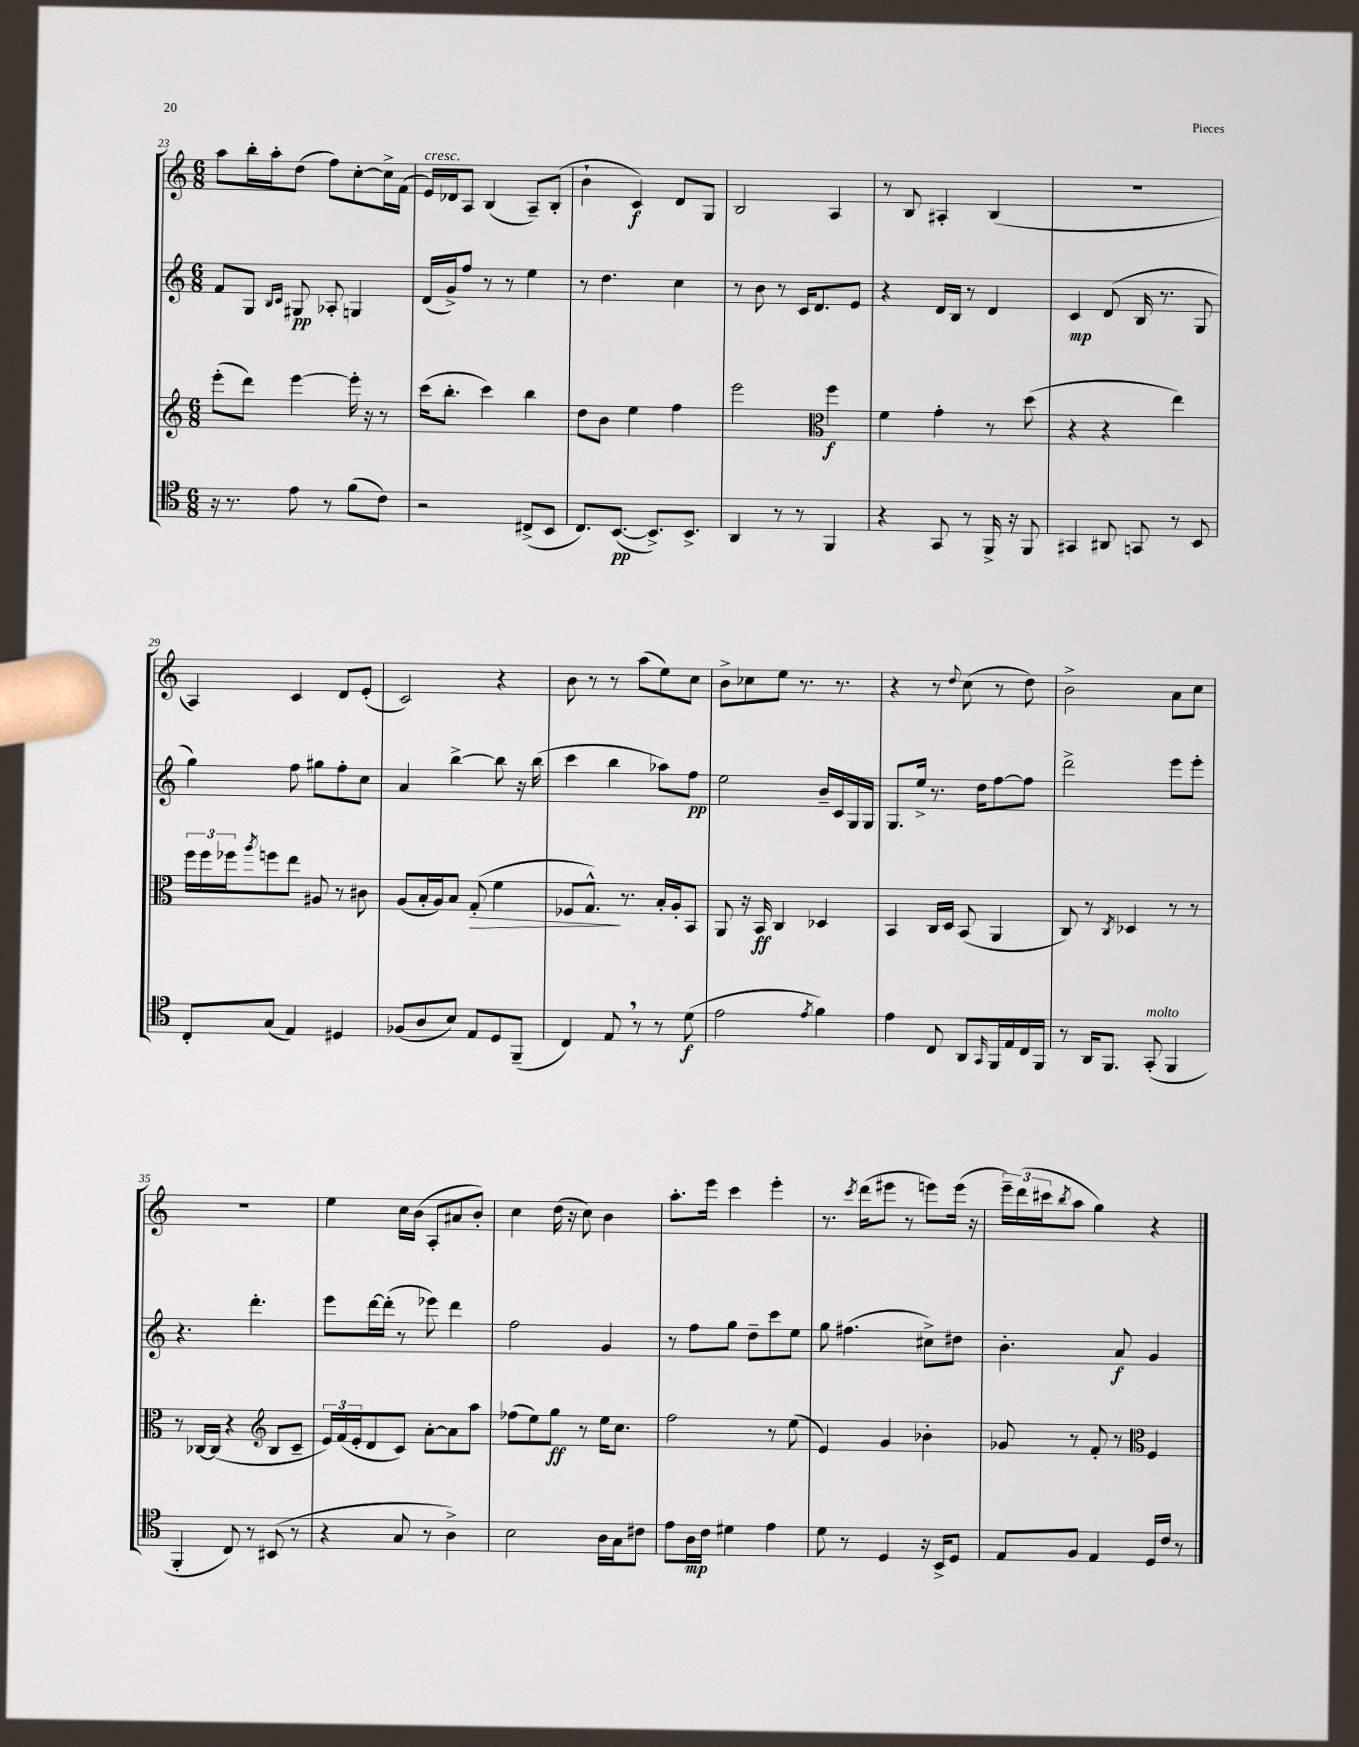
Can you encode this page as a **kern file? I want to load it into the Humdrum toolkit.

**kern	**dynam	**kern	**dynam	**kern	**dynam	**kern	**dynam
*part4	*part4	*part3	*part3	*part2	*part2	*part1	*part1
*staff4	*staff4	*staff3	*staff3	*staff2	*staff2	*staff1	*staff1
*clefC4	*	*clefG2	*	*clefG2	*	*clefG2	*
*k[]	*	*k[]	*	*k[]	*	*k[]	*
*M6/8	*	*M6/8	*	*M6/8	*	*M6/8	*
=23	=23	=23	=23	=23	=23	=23	=23
16r	.	(8eee'\L	.	8f/L	.	8aa\L	.
8.r	.	.	.	.	.	.	.
.	.	8ddd\J)	.	8G/J	.	16bb'\L	.
.	.	.	.	.	.	16aa'\J	.
.	.	.	.	16qqB/LL	.	.	.
.	.	.	.	16qqc/JJ	.	.	.
8e\	.	[4eee\	.	8G#X/	pp	(8dd\J	.
8r	.	.	.	8A-X'/	.	8ff\L)	.
(8f\L	.	16eee'\]	.	4Gn/	.	[8cc'\	.
.	.	16r	.	.	.	.	.
8c\J)	.	8r	.	.	.	16cc^\L]	.
.	.	.	.	.	.	(16f\JJ	.
=24	=24	=24	=24	=24	=24	=24	=24
!	!	!	!	!	!	!LO:TX:a:i:t=cresc.	!
2r	.	(16ccc\KL	.	(16d/LL	.	16e/LL)	.
.	.	8.bb'\J	.	16g^/J)	.	16d-X/J	.
.	.	.	.	8ff/J	.	8A/J	.
.	.	4ccc\)	.	8r	.	(4B/	.
.	.	.	.	8r	.	.	.
(8C#X^/L	.	4bb\	.	4ee\	.	8A~/L)	.
8BB/J	.	.	.	.	.	(8B'/J	.
=25	=25	=25	=25	=25	=25	=25	=25
8.C/L)	.	8dd\L	.	8r	.	4b`\	.
.	.	8b\J	.	4.dd\	.	.	.
([8.BB/J	pp	.	.	.	.	.	.
.	.	4ee\	.	.	.	4c/)	f
8.BB^/L])	.	.	.	.	.	.	.
.	.	4ff\	.	4cc\	.	8d/L	.
8.BB^/J	.	.	.	.	.	.	.
.	.	.	.	.	.	8G/J	.
=26	=26	=26	=26	=26	=26	=26	=26
4AA/	.	2eee\	.	8r	.	2B/	.
.	.	.	.	8b\	.	.	.
8r	.	.	.	8r	.	.	.
8r	.	.	.	16c/KL	.	.	.
.	.	.	.	8.d/	.	.	.
*	*	*clefC3	*	*	*	*	*
4FF/	.	4ff\	f	.	.	4A/	.
.	.	.	.	8e/J	.	.	.
=27	=27	=27	=27	=27	=27	=27	=27
4r	.	4f\	.	4r	.	8r	.
.	.	.	.	.	.	8B/	.
8GG/	.	4g'\	.	16d/LL	.	4A#X'/	.
.	.	.	.	16B/JJ	.	.	.
8r	.	.	.	8r	.	.	.
16FF^/	.	8r	.	4d/	.	(4B/	.
16r	.	.	.	.	.	.	.
8FF/	.	(8dd\	.	.	.	.	.
=28	=28	=28	=28	=28	=28	=28	=28
4GG#X/	.	4r	.	4c/	mp	2.r	.
8AA#X/	.	4r	.	(8d/	.	.	.
8GGn/	.	.	.	16B/	.	.	.
.	.	.	.	8.r	.	.	.
8r	.	4ee\)	.	.	.	.	.
8BB/	.	.	.	8G/	.	.	.
!!LO:LB:g=z
=29	=29	=29	=29	=29	=29	=29	=29
8C'/L	.	24ff\LL	.	4gg\)	.	4A/)	.
.	.	24ff\	.	.	.	.	.
.	.	24ff-X\J	.	.	.	.	.
.	.	8qaa/	.	.	.	.	.
(8G/J	.	8ffn\	.	.	.	.	.
4E/)	.	8ee\J	.	8ff\	.	4c/	.
.	.	8A#X/	.	8gg#X\L	.	.	.
4D#X/	.	8r	.	8ff'\	.	8d/L	.
.	.	8c#X\	.	8cc\J	.	(8e'/J	.
=30	=30	=30	=30	=30	=30	=30	=30
(8F-X/L	.	(8A/L	.	4a/	.	2c/)	.
8A/	.	16B'/L	.	.	.	.	.
.	.	16A/J)	.	.	.	.	.
8B/J)	.	8B/J	.	[4bb^\	.	.	.
!	!	!	!LO:HP:b	!	!	!	!
8E/L	.	(8G'/	>	.	.	.	.
8D/	.	4f\	.	8bb\]	.	4r	.
(8FF~/J	.	.	.	16r	.	.	.
.	.	.	.	(16bb\	.	.	.
=31	=31	=31	=31	=31	=31	=31	=31
4C/)	.	8F-X/L	.	4ccc\	.	8b\	.
.	.	8.G^^/J)	.	.	.	8r	.
8E,/	.	.	.	4bb\	.	8r	.
.	.	8.r	]	.	.	.	.
8r	.	.	.	.	.	(8aa\L	.
8r	.	16B'/LL	.	8aa-X\L)	.	8ee\)	.
.	.	16A'/J	.	.	.	.	.
(8d\	f	8BB/J	.	8ff\J	pp	8cc\J	.
=32	=32	=32	=32	=32	=32	=32	=32
2e\	.	8AA/	.	2ee\	.	8b^\L	.
.	.	16r	.	.	.	8cc-X\	.
.	.	16BB/	ff	.	.	.	.
.	.	4C/	.	.	.	8ee\J	.
.	.	.	.	.	.	8.r	.
8qe/	.	.	.	.	.	.	.
4f\)	.	4D-X/	.	16b~/LL	.	.	.
.	.	.	.	16c/	.	8.r	.
.	.	.	.	16G/	.	.	.
.	.	.	.	16G/JJ	.	.	.
=33	=33	=33	=33	=33	=33	=33	=33
4e\	.	4BB/	.	8.G/L	.	4r	.
.	.	.	.	16ee^/Jk	.	.	.
8C/	.	16C/LL	.	8.r	.	8r	.
.	.	16D/JJ	.	.	.	.	.
.	.	.	.	.	.	8qqdd/	.
8AA/L	.	(8BB/	.	.	.	(8cc\	.
.	.	.	.	16dd\KL	.	.	.
16qqGG/	.	.	.	.	.	.	.
16FF/L	.	4AA/	.	[8ff\	.	8r	.
16E/	.	.	.	.	.	.	.
16C/	.	.	.	8ff\J]	.	8dd\)	.
16FF/JJ	.	.	.	.	.	.	.
=34	=34	=34	=34	=34	=34	=34	=34
8r	.	8C/)	.	2ddd^\	.	2b^\	.
16AA/KL	.	8r	.	.	.	.	.
8.FF/J	.	.	.	.	.	.	.
.	.	8qC/	.	.	.	.	.
.	.	4D-X/	.	.	.	.	.
!LO:TX:a:i:t=molto	!	!	!	!	!	!	!
(8GG'/	.	.	.	.	.	.	.
4FF/	.	8r	.	8eee\L	.	8a\L	.
.	.	8r	.	8eee'\J	.	8cc\J	.
!!LO:LB:g=z
=35	=35	=35	=35	=35	=35	=35	=35
4FF'/	.	8r	.	4.r	.	2.r	.
.	.	[16C-X/LL	.	.	.	.	.
.	.	(16C-/JJ]	.	.	.	.	.
8C/)	.	4r	.	.	.	.	.
8r	.	.	.	4.ddd'\	.	.	.
*	*	*clefG2	*	*	*	*	*
(8BB#X/	.	8B/L	.	.	.	.	.
8r	.	8c~/J	.	.	.	.	.
=36	=36	=36	=36	=36	=36	=36	=36
4r	.	24e/LL)	.	8eee\L	.	4ee\	.
.	.	(24f/	.	.	.	.	.
.	.	24e'/J	.	.	.	.	.
.	.	8d/	.	[16ddd\L	.	.	.
.	.	.	.	(16ddd'\JJ]	.	.	.
8G/	.	8c/J)	.	8r	.	16cc\LL	.
.	.	.	.	.	.	(16b\JJ	.
8r	.	[8a'\L	.	8eee-X\)	.	8A'/L	.
4A^\)	.	8a\]	.	4ddd\	.	8a#X/	.
.	.	8aa\J	.	.	.	8b'/J)	.
=37	=37	=37	=37	=37	=37	=37	=37
2B\	.	(8ff-X\L	.	2ff\	.	4cc\	.
.	.	8ee\)	.	.	.	.	.
.	.	8gg\J	ff	.	.	(16dd\	.
.	.	.	.	.	.	16r	.
.	.	8r	.	.	.	8cc\)	.
16A\LL	.	16ee\KL	.	4g/	.	4b\	.
16G\J	.	8.cc\J	.	.	.	.	.
8c#X\J	.	.	.	.	.	.	.
=38	=38	=38	=38	=38	=38	=38	=38
8e\L	.	2ff\	.	8r	.	8.aa'\L	.
16A\L	mp	.	.	8ff\L	.	.	.
16c\JJ	.	.	.	.	.	16eee\Jk	.
4d#X\	.	.	.	8gg\J	.	4ccc\	.
.	.	.	.	8dd~\L	.	.	.
4e\	.	8r	.	8ccc\	.	4eee'\	.
.	.	(8ee\	.	8ee\J	.	.	.
=39	=39	=39	=39	=39	=39	=39	=39
8d\	.	4e/)	.	8gg\	.	8.r	.
8r	.	.	.	(4.ff#X\	.	.	.
.	.	.	.	.	.	8qccc/	.
.	.	.	.	.	.	(16ddd\KL	.
4D/	.	4g/	.	.	.	8eee#X\J	.
.	.	.	.	.	.	8r	.
16r	.	4b-X'\	.	8cc#X^\L)	.	8eeen\L)	.
16BB^/KL	.	.	.	.	.	.	.
8D/J	.	.	.	8dd#X\J	.	(16eee\Jk	.
.	.	.	.	.	.	16r	.
=40	=40	=40	=40	=40	=40	=40	=40
8E/L	.	8g-X/	.	4.b'\	.	24eee~\LL)	.
.	.	.	.	.	.	(24ddd\	.
.	.	.	.	.	.	24ccc#X\J	.
.	.	.	.	.	.	8qbb/	.
8F/J	.	8r	.	.	.	8aa\J	.
4E/	.	8f'/	.	.	.	4gg\)	.
.	.	8r	.	8a/	f	.	.
*	*	*clefC3	*	*	*	*	*
16D/LL	.	4F/	.	4g/	.	4r	.
16c/JJ	.	.	.	.	.	.	.
8r	.	.	.	.	.	.	.
==	==	==	==	==	==	==	==
*-	*-	*-	*-	*-	*-	*-	*-
